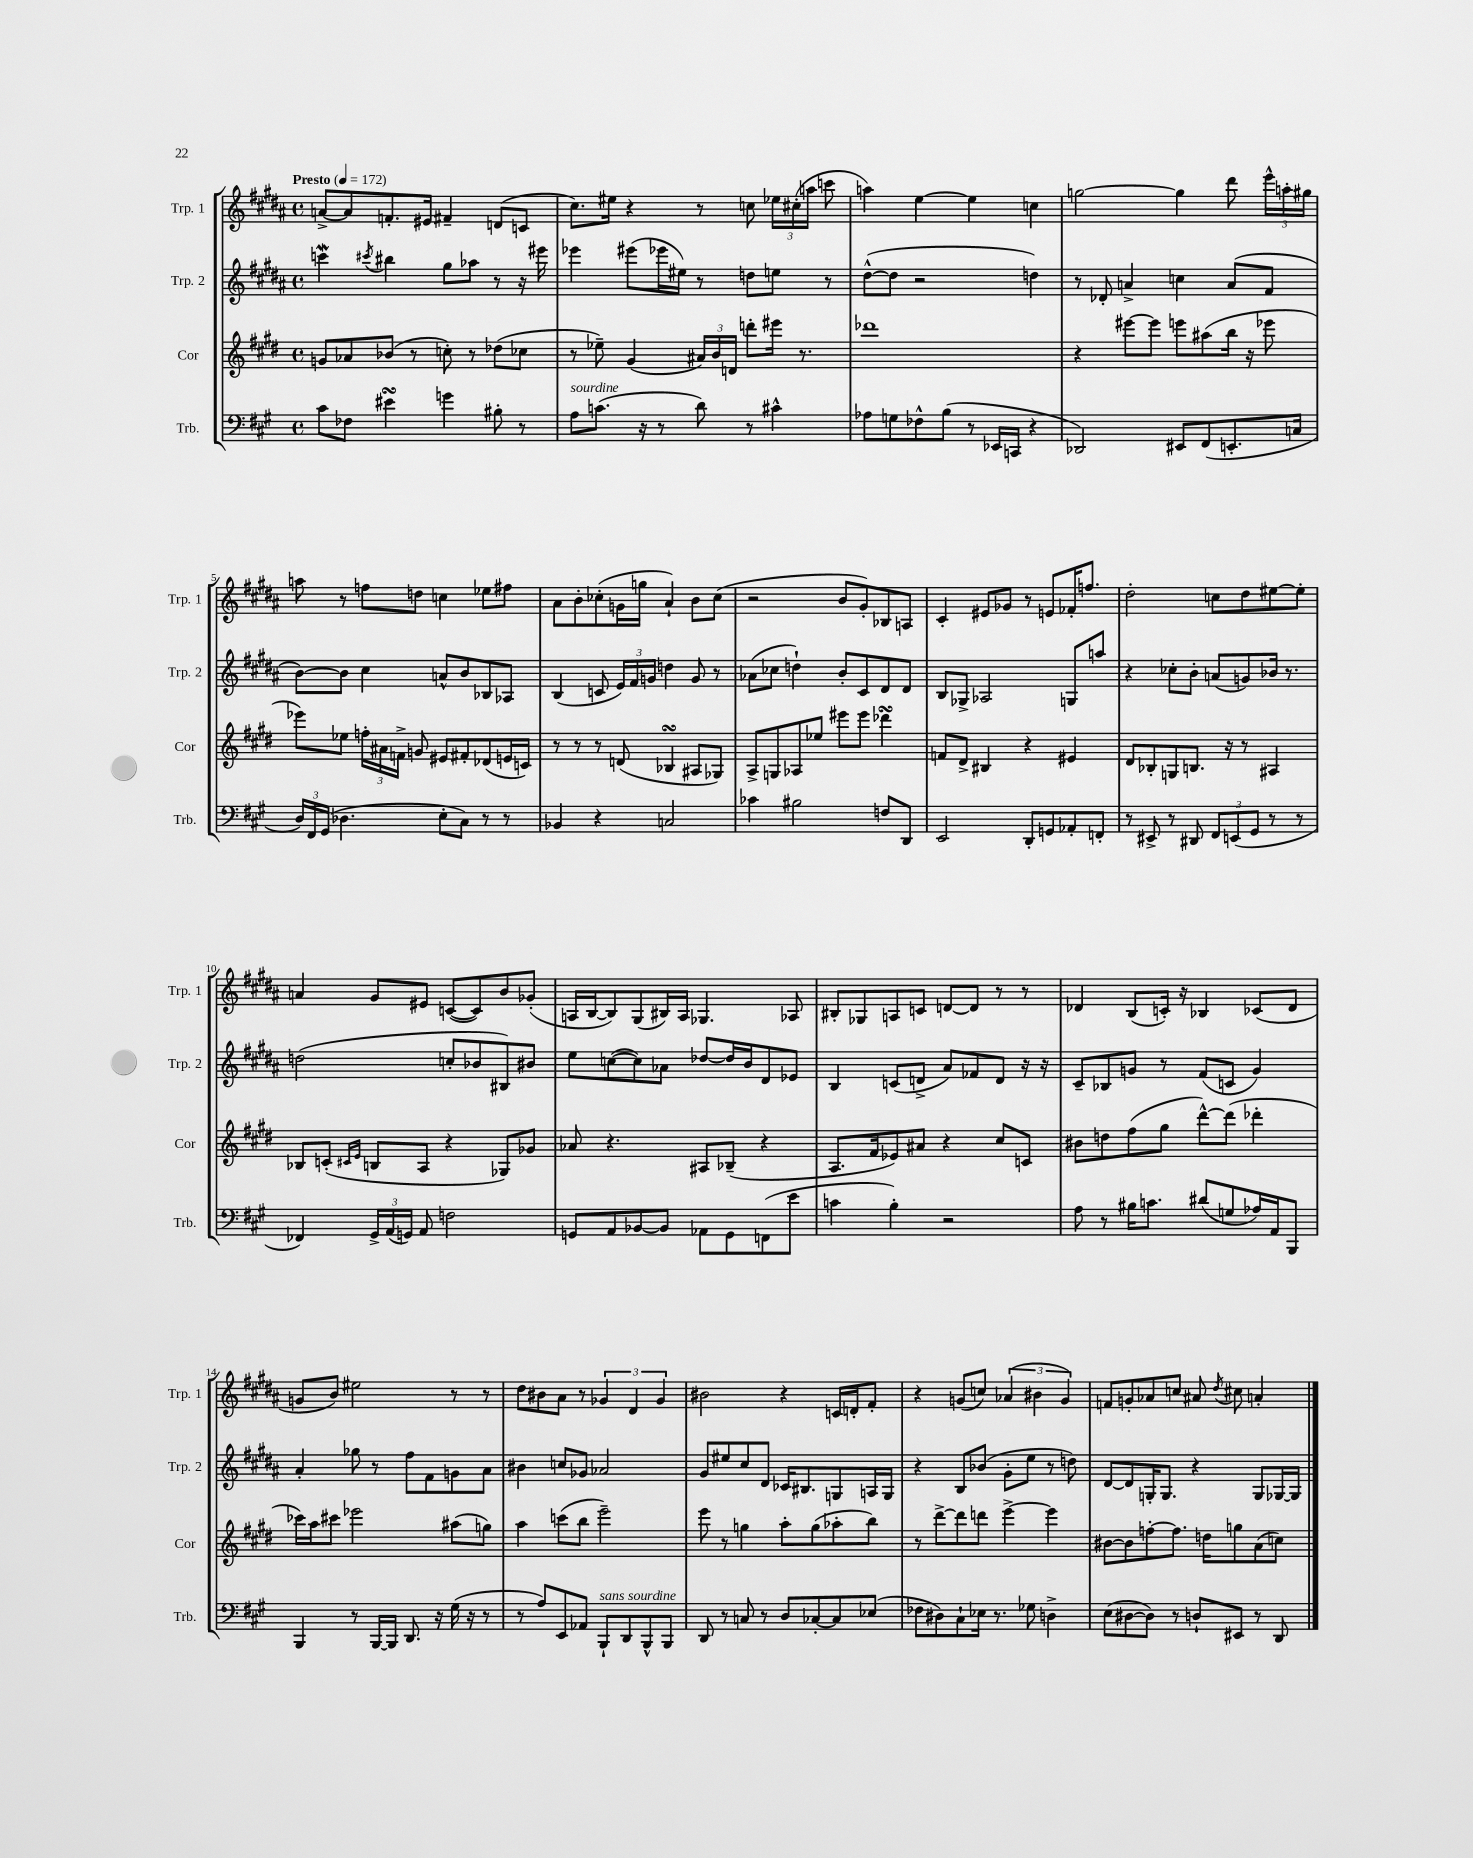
<<
\new StaffGroup <<
\new Staff = "s0" \with { instrumentName = "Trp. 1" shortInstrumentName = "Trp. 1" } {
    \clef treble \key b \major \defaultTimeSignature \time 4/4 \tempo "Presto" 4 = 172
    \autoBeamOff a'8[~-> a'8 f'8.-. eis'16] fis'4-- d'8[( c'8] |
    cis''8.[) eis''16] r4 r8 c''8 \tuplet 3/2 { ees''16[ cis''16-.( a''16] } c'''8 |
    a''4) e''4~ e''4 c''4 |
    g''2~ g''4 dis'''8 \tuplet 3/2 { e'''16[-^ a''16-. gis''16] } |
    a''8 r8 f''8[ d''8] c''4 ees''8[ fis''8] |
    ais'8[ b'8-. ces''8-.( g'16 g''16] ais'4-!) b'8[ ces''8]( |
    r2 b'8[ gis'8-.) bes8 a8] |
    cis'4-. eis'8[ ges'8] r8 e'8[ fes'16-. f''8.] |
    dis''2-. c''8[ dis''8 eis''8~ eis''8]-. |
    a'4 gis'8[ eis'8] c'8[~( c'8) b'8 ges'8]-.( |
    a16[ b16~ b8) gis8( bis16) a16] ges4. aes8 |
    bis8[-. ges8 a8 c'8] d'8[~ d'8] r8 r8 |
    des'4 b8[( c'16]-.) r16 bes4 ces'8[( des'8] |
    g'8[ b'8]) eis''2 r8 r8 |
    dis''8[ bis'8 ais'8] r8 \tuplet 3/2 { ges'4 dis'4 ges'4 } |
    bis'2 r4 c'16[ d'16-. fis'8]-. |
    r4 g'8[( c''8]) \tuplet 3/2 { aes'4( bis'4 g'4) } |
    f'8[ g'8-. aes'8 c''8] ais'8 \acciaccatura { dis''8 } cis''8 a'4-. \bar "|." |
}
\new Staff = "s1" \with { instrumentName = "Trp. 2" shortInstrumentName = "Trp. 2" } {
    \clef treble \key b \major \defaultTimeSignature \time 4/4
    \autoBeamOff c'''4\mordent \acciaccatura { cis'''8 } bis''4 gis''8[ aes''8] r8 r16 eis'''16 |
    ees'''4 eis'''8[( ees'''16 eis''16]) r8 d''8[ e''8] r8 |
    dis''8[~-^( dis''8] r2 d''4) |
    r8 des'8-. a'4-> c''4 a'8[( fis'8] |
    b'8[~) b'8] cis''4 a'8[-^ b'8 bes8 aes8] |
    b4( c'8 \tuplet 3/2 { e'16[) fis'16 g'16] } d''4 g'8 r8 |
    aes'8[( ces''8] d''4-!) b'8[-. cis'8 dis'8 dis'8] |
    b8[ ges8]-> aes2 g8[ a''8] |
    r4 ces''8[-. b'8]-. a'8[( g'8) bes'16] r8. |
    d''2( c''8[-. bes'8 bis8) bis'8] |
    e''8[ c''8~( c''8) aes'8] des''8[~ des''16 b'16 dis'8 ees'8] |
    b4 c'8[( d'8]-> ais'8[) fes'8 d'8] r16 r16 |
    cis'8[-- bes8 g'8] r8 fis'8[( c'8] g'4) |
    ais'4-. ges''8 r8 fis''8[ fis'8 g'8 ais'8] |
    bis'4 c''8[ ges'8] aes'2 |
    gis'8[ eis''8 cis''8 dis'8] ces'16[ bis8. g8 a16 g16] |
    r4 b8[ bes'8]( gis'8[-. e''8] r8 d''8) |
    dis'8[~ dis'8 g16-. g8.] r4 g8[ ges16~ ges16] \bar "|." |
}
\new Staff = "s2" \with { instrumentName = "Cor" shortInstrumentName = "Cor" } {
    \clef treble \key e \major \defaultTimeSignature \time 4/4
    \autoBeamOff g'8[ aes'8 bes'8]( r8 c''8-.) r8 des''8[( ces''8] |
    r8 ees''8--) gis'4( \tuplet 3/2 { ais'16[) b'16 d'16] } d'''8[-. eis'''16] r8. |
    des'''1 |
    r4 eis'''8[~ eis'''8] e'''8[ ais''8( b''16] r16 ees'''8 |
    ees'''8[) ees''8] \tuplet 3/2 { f''16[-. ais'16 f'16]-> } g'8 eis'8[ fis'8-. des'8( e'16 c'16]) |
    r8 r8 r8 d'8( bes4\turn ais8[ ges8]) |
    a8[-> g8 aes8 ees''8] eis'''8[ eis'''8] des'''4\turn |
    f'8[ dis'8]-> bis4 r4 eis'4 |
    dis'8[ bes8-. g8 b8.] r16 r8 ais4 |
    bes8[ c'8]-.( \grace { cis'16[ e'16] } b8[ a8] r4 ges8[) ges'8] |
    aes'8 r4. ais8[ bes8]--( r4 |
    a8.[ fis'16 ees'8) ais'8] r4 cis''8[ c'8] |
    bis'8[ d''8 fis''8( gis''8] dis'''8[~-^) dis'''8]( des'''4-. |
    ces'''16[) a''16 cis'''8] ees'''2 ais''8[( g''8]) |
    a''4 c'''8[( b''8] e'''2--) |
    e'''8 r8 g''4 a''8[-. g''8( aes''8-. b''8]) |
    r8 dis'''8[~-> dis'''8 d'''8] e'''4~-> e'''4 |
    bis'8[~ bis'8 f''8~-. f''8.] d''16[ g''8 a'8( c''8]) \bar "|." |
}
\new Staff = "s3" \with { instrumentName = "Trb." shortInstrumentName = "Trb." } {
    \clef bass \key a \major \defaultTimeSignature \time 4/4
    \autoBeamOff cis'8[ fes8] eis'4\turn g'4 bis8-. r8 |
    a8[^\markup { \italic "sourdine" } c'8.]( r16 r8 d'8) r8 cis'4-^ |
    aes8[ g8 fes8-^ b8]( r8 ees,16[ c,16] r4 |
    des,2) eis,8[ fis,8( e,8.-. c16] |
    \tuplet 3/2 { d16[) fis,16 gis,16]( } des4. e8[-. cis8]) r8 r8 |
    bes,4 r4 c2 |
    ces'4 bis2 f8[ d,8] |
    e,2 d,8[-. g,8 aes,8-. f,8]-. |
    r8 eis,8-> r8 dis,8 \tuplet 3/2 { fis,8[ e,8( gis,8] } r8 r8 |
    fes,4) \tuplet 3/2 { gis,16[-> a,16( g,16]) } a,8 f2 |
    g,8[ a,8 bes,8~ bes,8] aes,8[ g,8 f,8( e'8] |
    c'4 b4-.) r2 |
    a8 r8 bis16[ c'8.] dis'8[( g8 aes16) a,16 b,,8] |
    b,,4 r8 b,,16[~ b,,16] d,8. r16 gis16( r16 r8 |
    r8 a8[) e,8 aes,8] b,,8[-!^\markup { \italic "sans sourdine" } d,8 b,,8-^ b,,8] |
    d,8 r8 c8 r8 d8[ ces8~-. ces8 ees8]( |
    fes8[ dis8) cis8-! ees16] r8. ges8 d4-> |
    e8[( dis8~ dis8]) r8 d8[-! eis,8] r8 d,8 \bar "|." |
}
>>
>>
